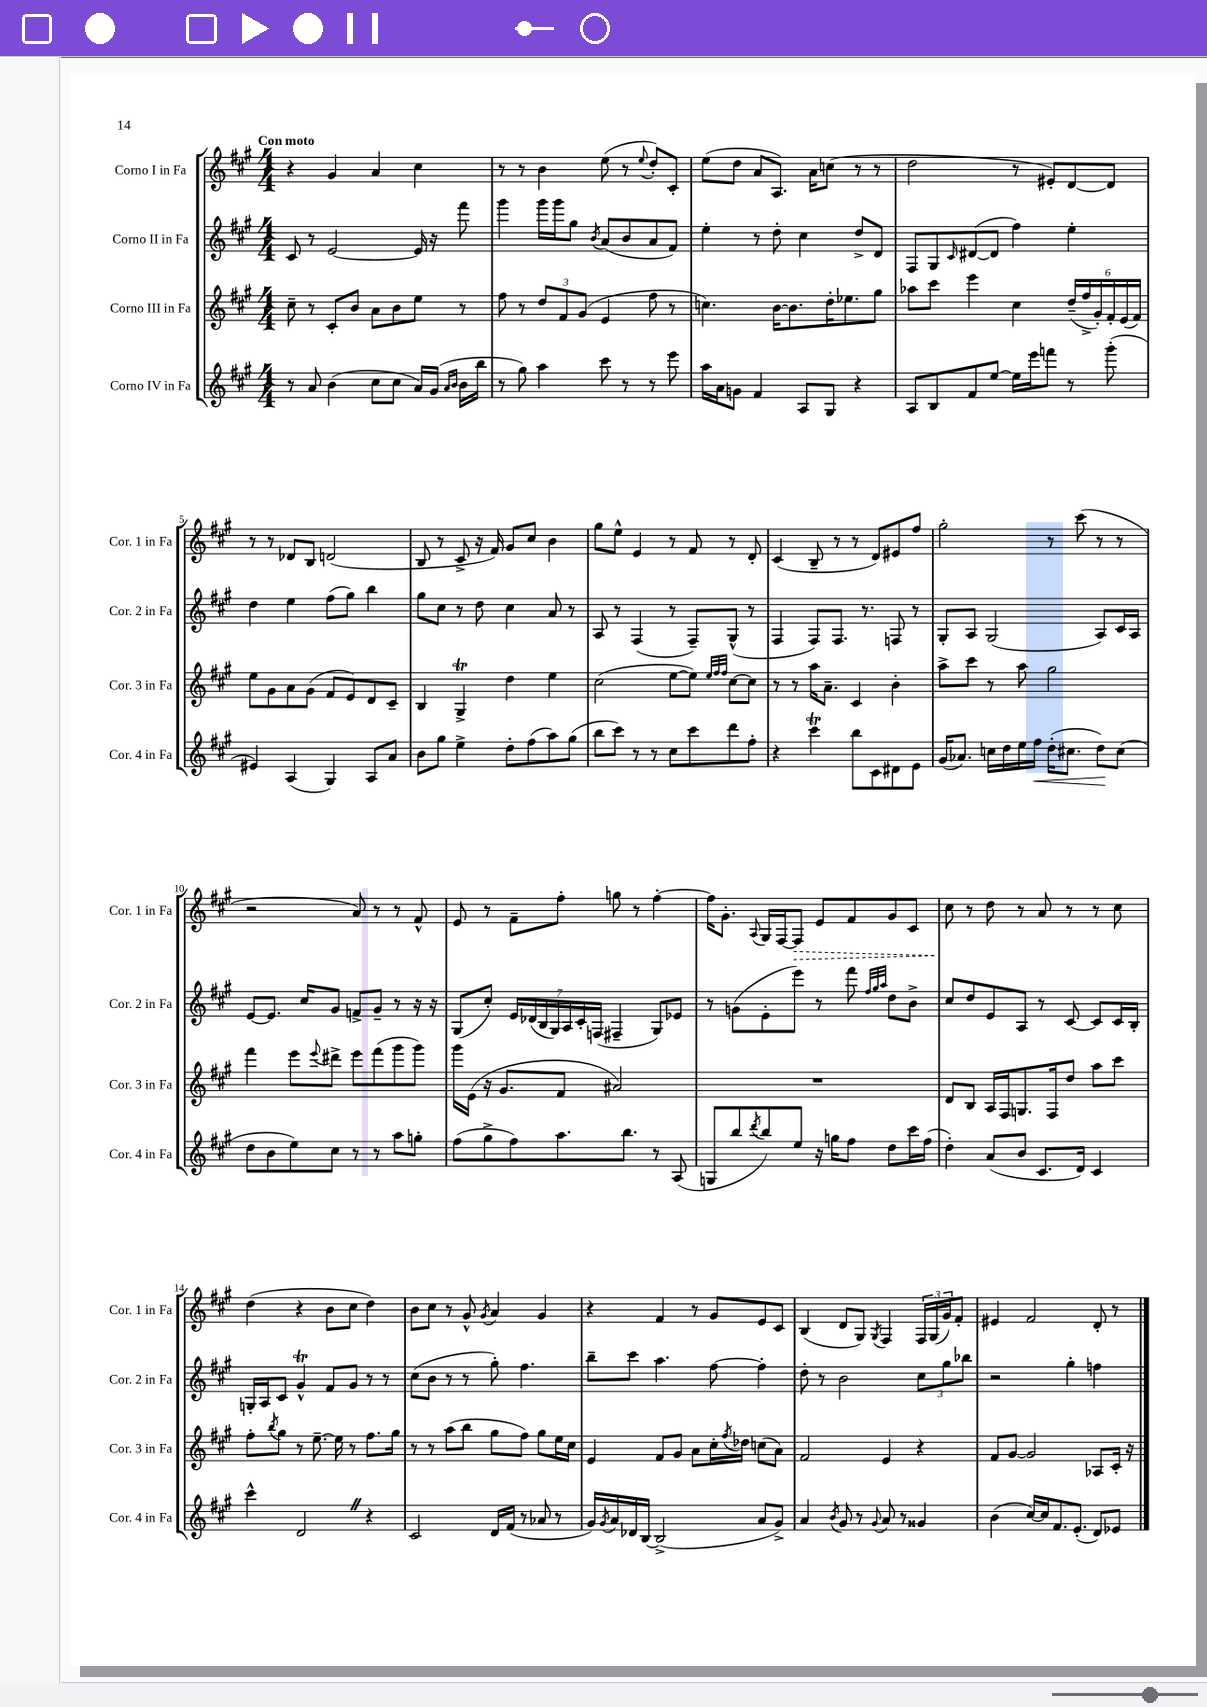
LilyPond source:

<<
\new StaffGroup <<
\new Staff = "s0" \with { instrumentName = "Corno I in Fa" shortInstrumentName = "Cor. 1 in Fa" } {
    \clef treble \key a \major \numericTimeSignature \time 4/4 \tempo "Con moto"
    r4 gis'4 a'4 cis''4 |
    r8 r8 b'4 e''8( r8 \appoggiatura { e''8 } d''8-.) cis'8-. |
    e''8( d''8 a'8 a8.) a'16 c''8( r8 r8 |
    d''2 r8 eis'8-.) d'8~ d'8 |
    r8 r8 des'8 b8 d'2( |
    b8 r8 cis'8-> r16 fis'16) gis'8 cis''8 b'4 |
    gis''8 e''8-^ e'4 r8 fis'8 r8 d'8-. |
    cis'4( b8-- r8 r8 d'8) eis'8 fis''8 |
    gis''2-. r8 cis'''8( r8 r8 |
    r2 a'8) r8 r8 fis'8-^ |
    e'8 r8 fis'8-- fis''8-. g''8 r8 fis''4~-. |
    fis''16 gis'8.-. \appoggiatura { a8 } gis16 fis16~ \once \override Hairpin.style = #'dashed-line fis8\> e'8 fis'8 gis'8 cis'8 |
    cis''8\! r8 d''8 r8 a'8 r8 r8 cis''8 |
    d''4( r4 b'8 cis''8 d''4) |
    b'8 cis''8 r8 gis'8-^ \acciaccatura { gis'8 } a'4 gis'4 |
    r4 fis'4 r8 gis'8 e'8 cis'8 |
    b4( d'8 gis8) \acciaccatura { gis8 } fis4 \tuplet 3/2 { fis16 gis16( gis'16) } fis'8-. |
    eis'4 fis'2 d'8-. r8 \bar "|." |
}
\new Staff = "s1" \with { instrumentName = "Corno II in Fa" shortInstrumentName = "Cor. 2 in Fa" } {
    \clef treble \key a \major \numericTimeSignature \time 4/4
    cis'8 r8 e'2~ e'16 r16 fis'''8 |
    gis'''4 gis'''16 gis'''16 gis''8 \acciaccatura { b'8 } a'8( b'8 a'8 fis'8) |
    e''4-. r8 d''8-. cis''4 d''8-> d'8 |
    fis8 gis8 \grace { cis'16 } dis'8~( dis'8 fis''4) e''4-. |
    d''4 e''4 fis''8( gis''8) b''4 |
    gis''8 cis''8 r8 d''8 cis''4 a'8 r8 |
    a8 r8 fis4( r8 fis8--) gis8-^( r8 |
    fis4 fis8) fis8. r8. f8 r8 |
    gis8-. a8 gis2( a8) cis'16 a16 |
    e'8~ e'8. cis''16 gis'8 f'8-> gis'8-- r8 r16 r16 |
    gis8( cis''8-.) \tuplet 7/4 { e'16 des'16( b16 gis16) a16 cis'16-. f16( } fis4-- gis8) ees'8 |
    r8 g'8( e'8-. e'''8) r8 fis'''8 \grace { fis''32 gis''32 a''32 } d''8 b'8-> |
    cis''8 d''8 e'8 a8 r8 cis'8~ cis'8 cis'16 b16-. |
    g16-. a16 cis'8 gis'4-^\trill fis'8 gis'8 r8 r8 |
    cis''8( b'8 r8 r8 gis''8-.) fis''4. |
    b''8-- cis'''8 a''4. fis''8~ fis''4-. |
    d''8-. r8 b'2 \tuplet 3/2 { cis''8 gis''8 bes''8 } |
    r2 gis''4-. f''4 \bar "|." |
}
\new Staff = "s2" \with { instrumentName = "Corno III in Fa" shortInstrumentName = "Cor. 3 in Fa" } {
    \clef treble \key a \major \numericTimeSignature \time 4/4
    cis''8-- r8 cis'8-. b'8 a'8 b'8 e''8 r8 |
    fis''8 r8 \tuplet 3/2 { d''8 fis'8 gis'8( } e'4 fis''8 r8 |
    c''4.) b'16~ b'8. d''16-. ees''8. gis''8 |
    aes''8 cis'''8 e'''4 cis''4 \tuplet 6/4 { d''16--( fis''16-> gis'16-.) fis'16-. e'16( fis'16) } |
    e''8 gis'8 a'8 gis'8( fis'8 e'8) d'8 cis'8-- |
    b4 gis4->\trill d''4 e''4 |
    cis''2( e''8~ e''8) \grace { e''32 fis''32 fis''32 } cis''8~ cis''8 |
    r8 r8 a''16 a'8.-- cis'4 b'4-. |
    a''8-> cis'''8 r8 a''8 gis''2 |
    fis'''4 e'''8 \appoggiatura { e'''8 } dis'''8-> e'''8 fis'''8( gis'''8 gis'''8) |
    gis'''16 e'16( r16 gis'8. fis'8 ais'2) |
    R1 |
    d'8 b8 a16 fis16 g8. fis16 d''8 a''8 cis'''8 |
    fis''8-. \acciaccatura { b''8 } gis''8 r8 e''8.~-- e''16 r8 fis''8. gis''16 |
    r8 r8 a''8( b''8 gis''8 fis''8) gis''8 e''16 cis''16 |
    e'4 fis'8 gis'8 a'8 cis''16-. \acciaccatura { fis''8 } des''16 c''8( a'8) |
    fis'2 e'4 r4 |
    fis'8 gis'8~ gis'2 aes8 cis'16-. r16 \bar "|." |
}
\new Staff = "s3" \with { instrumentName = "Corno IV in Fa" shortInstrumentName = "Cor. 4 in Fa" } {
    \clef treble \key a \major \numericTimeSignature \time 4/4
    r8 a'8 b'4( cis''8 cis''8 a'16) gis'16( \grace { a'16 b'16 } b'16 b''16 |
    r8 gis''8) a''4 cis'''8 r8 r8 e'''8 |
    a''16 a'16 g'8 fis'4 a8 gis8 r4 |
    a8 b8 fis'8 e''8~ e''16 e'''16 f'''8 r8 gis'''8-.( |
    eis'4) a4( gis4) a8 a'8 |
    b'8 gis''8 e''4-> d''8-. fis''8( a''8) gis''8( |
    b''8 cis'''8) r8 r8 cis''8 cis'''8 d'''8 fis''8-. |
    r4 cis'''4\trill b''8 cis'8 dis'8 e'8 |
    gis'16( aes'8.) c''16 d''16 e''16 fis''16\< d''16-.( cis''8. d''8\!) cis''8( |
    d''8 b'8 e''8) cis''8 r8 r8 a''8 g''8-. |
    fis''8( gis''8-> fis''8) a''8. b''8. r8 a8( |
    g8 b''8 \acciaccatura { d'''8 } b''8) e''8 r16 g''16 fis''8 d''8 cis'''16 fis''16( |
    d''4-.) a'8( b'8 cis'8. d'16) cis'4 |
    cis'''4-^ d'2 \once \override BreathingSign.text = \markup { \musicglyph "scripts.caesura.straight" } \breathe r4 |
    cis'2 d'16 fis'16( r8 aes'8 r8 |
    gis'16) \acciaccatura { gis'8 } a'16 des'16 b16~ b2->( a'8 gis'8->) |
    a'4 \acciaccatura { b'8 } gis'8 r8 \appoggiatura { gis'8 } a'8 r8 gisis'4 |
    b'4( cis''16~) cis''16 fis'8. e'8.-.( d'8) ees'8 \bar "|." |
}
>>
>>
